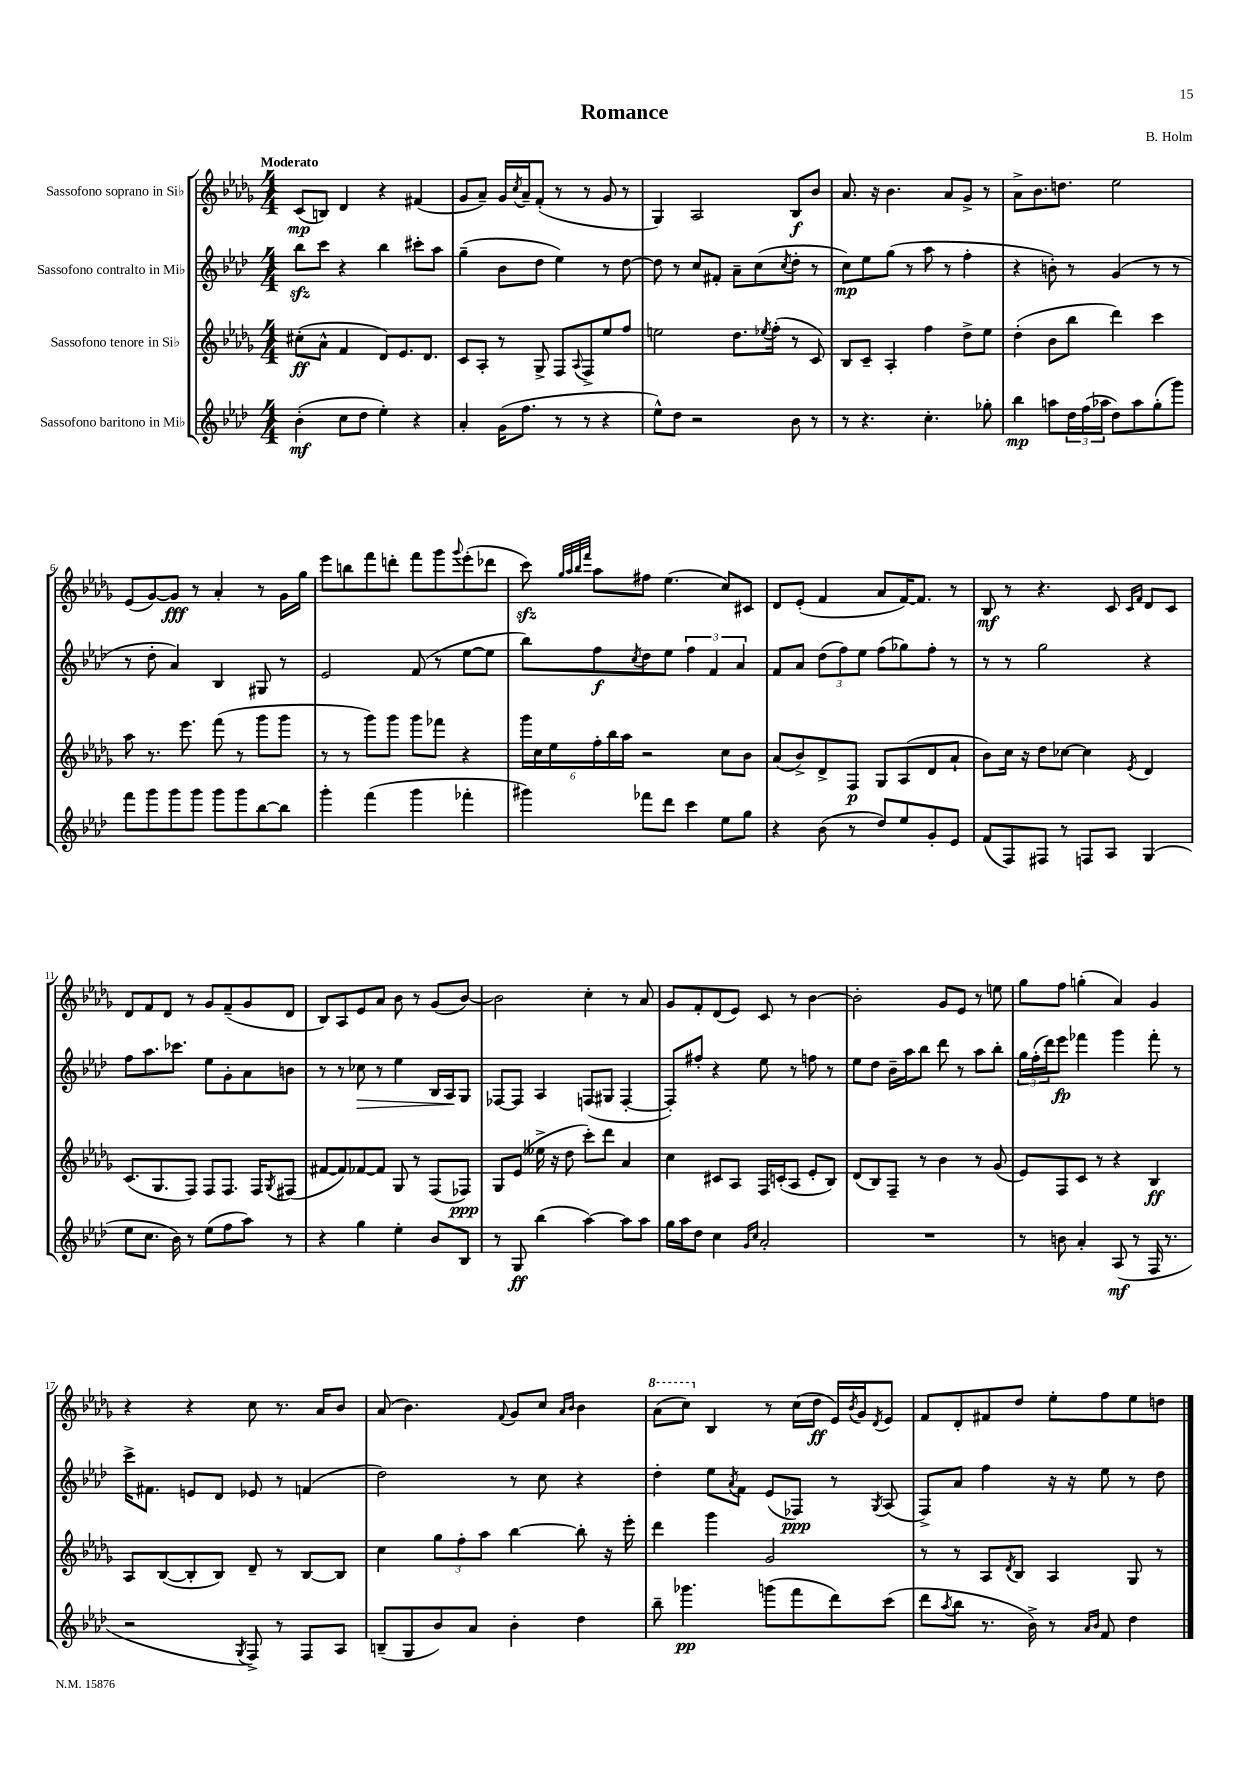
\header { title = "Romance" composer = "B. Holm" }
<<
\new StaffGroup <<
\new Staff = "s0" \with { instrumentName = "Sassofono soprano in Sib" } {
    \clef treble \key des \major \numericTimeSignature \time 4/4 \tempo "Moderato"
    c'8\mp( b8) des'4 r4 fis'4( |
    ges'8 aes'8--) ges'16 \acciaccatura { c''8 } aes'16-- f'8-.( r8 r8 ges'8 r8 |
    ges4) aes2 bes8\f bes'8 |
    aes'8. r16 bes'4. aes'8 ges'8-> r8 |
    aes'8-> bes'8. d''8. ees''2 |
    ees'8( ges'8~) ges'8\fff r8 aes'4-. r8 ges'16 ges''16 |
    ees'''8 b''8 f'''8 d'''8-. f'''8 ges'''8 \appoggiatura { ges'''8 } ees'''8-.( des'''8 |
    c'''8\sfz) \grace { ges''32 aes''32 bes''32 f'''32 } aes''8 fis''8 ees''4.( c''8) cis'8 |
    des'8 ees'8-.( f'4 aes'8 f'16~) f'8. r8 |
    bes8\mf r8 r4. c'8 \grace { c'16 f'16 } des'8 c'8 |
    des'8 f'8 des'8 r8 ges'8 f'8--( ges'8 des'8 |
    bes8) aes8 ees'8 aes'8 bes'8 r8 ges'8( bes'8~) |
    bes'2 c''4-. r8 aes'8 |
    ges'8 f'8-. des'8( ees'8) c'8 r8 bes'4~ |
    bes'2-. ges'8 ees'8 r8 e''8 |
    ges''8 f''8 g''4-.( aes'4) ges'4 |
    r4 r4 c''8 r8. aes'16 bes'8 |
    aes'8( bes'4.) \appoggiatura { f'8 } ges'8 c''8 \grace { aes'16 bes'16 } bes'4 |
    \ottava #1 aes''8( c'''8) \ottava #0 bes4 r8 c''16( des''16\ff ees'16) \acciaccatura { bes'8 } ges'16 \acciaccatura { des'8 } ees'8 |
    f'8 des'8-. fis'8 des''8 ees''8-. f''8 ees''8 d''8 \bar "|." |
}
\new Staff = "s1" \with { instrumentName = "Sassofono contralto in Mib" } {
    \clef treble \key aes \major \numericTimeSignature \time 4/4
    bes''8\sfz c'''8 r4 bes''4 cis'''8-. aes''8 |
    g''4--( bes'8 des''8 ees''4) r8 des''8~ |
    des''8 r8 c''8 fis'8-. aes'8-- c''8( \acciaccatura { c''8 } des''8-. r8 |
    c''8\mp) ees''8 g''8( r8 aes''8 r8 f''4-. |
    r4 b'8-.) r8 g'4( r8 r8 |
    r8 des''8-. aes'4) bes4 gis8 r8 |
    ees'2 f'8( r8 ees''8~ ees''8 |
    bes''8) f''8\f \acciaccatura { c''8 } des''8 ees''8 \tuplet 3/2 { f''4 f'4 aes'4 } |
    f'8 aes'8 \tuplet 3/2 { des''8( f''8) ees''8 } f''8( ges''8) f''8-. r8 |
    r8 r8 g''2 r4 |
    f''8 aes''8. ces'''8. ees''8 g'8-. aes'8 b'8 |
    r8 r8 ces''8\> r8 ees''4 bes16 aes16\! g8 |
    fes8~ fes8 aes4 f8( gis8 f4~-. |
    f8-.) fis''8-. r4 ees''8 r8 f''8 r8 |
    ees''8 des''8 bes'16-- aes''16 bes''8 des'''8 r8 aes''8 bes''8-. |
    \tuplet 3/2 { g''16 f''16-.( des'''16) } ees'''8\fp fes'''4 g'''4 fes'''8-. r8 |
    c'''16-> fis'8. e'8 des'8 ees'8 r8 f'4( |
    des''2) r8 c''8 r4 |
    des''4-. ees''8 \acciaccatura { aes'8 } f'8 ees'8( fes8\ppp) r8 \acciaccatura { g8 } aes8( |
    f8->) aes'8 f''4 r16 r16 ees''8 r8 des''8 \bar "|." |
}
\new Staff = "s2" \with { instrumentName = "Sassofono tenore in Sib" } {
    \clef treble \key des \major \numericTimeSignature \time 4/4
    cis''8-.\ff( aes'8-^ f'4 des'8) ees'8. des'8. |
    c'8 aes8-. r8 ges8-> f8 \appoggiatura { aes8 } f8-> ees''8 f''8 |
    e''2 des''8. \acciaccatura { ees''8 } f''16-.( r8 c'8) |
    bes8 c'8-- aes4-. f''4 des''8-> ees''8 |
    des''4-.( bes'8 bes''8 des'''4) c'''4 |
    aes''8 r8. ees'''8. f'''8( r8 ges'''8 ges'''8 |
    r8 r8 ges'''8) ges'''8 ges'''8 fes'''8 r4 |
    \tuplet 6/4 { ges'''16 c''16 ees''16 f''16-. bes''16 aes''16 } r2 c''8 bes'8 |
    aes'8( bes'8->) des'8-> f8\p ges8 aes8( des'8 aes'8-! |
    bes'8) c''16 r16 des''8 ces''8~ ces''4 \acciaccatura { ees'8 } des'4 |
    c'8.( ges8. f8) f8 f8. f16 \acciaccatura { ges8 } fis8( |
    fis'8~ fis'8) fes'8~ fes'8 ges8 r8 f8( fes8\ppp) |
    ges8 ees'8( eeses''16-> r16 des''8 c'''8-.) des'''8 aes'4 |
    c''4 cis'8 aes8 f16 c'16-.( aes8 ees'8-. bes8) |
    des'8( bes8) f8-- r8 bes'4 r8 ges'8( |
    ees'8) f8 c'8 r8 r4 bes4\ff |
    aes8 bes8~( bes8-. bes8) des'8-- r8 bes8~ bes8 |
    c''4 \tuplet 3/2 { ges''8 f''8-. aes''8 } bes''4~ bes''8-. r16 ees'''16-. |
    des'''4 ges'''4 ges'2 |
    r8 r8 aes8 \acciaccatura { des'8 } bes8 aes4 ges8 r8 \bar "|." |
}
\new Staff = "s3" \with { instrumentName = "Sassofono baritono in Mib" } {
    \clef treble \key aes \major \numericTimeSignature \time 4/4
    bes'4-.\mf( c''8 des''8 ees''4-.) r4 |
    aes'4-. g'16( f''8. r8 r8 r4 |
    ees''8-^) des''8 r2 bes'8 r8 |
    r8 r4. c''4.-. ges''8-. |
    bes''4\mp a''8 \tuplet 3/2 { des''16 f''16( aes''16 } des''8) aes''8 g''8-.( g'''8) |
    f'''8 g'''8 g'''8 g'''8 g'''8 g'''8 bes''8~ bes''8 |
    g'''4-. f'''4( g'''4 fes'''4-. |
    gis'''4) fes'''8 des'''8 c'''4 ees''8 g''8 |
    r4 bes'8( r8 des''8) ees''8 g'8-. ees'8 |
    f'8( f8) fis8 r8 f8 aes8 g4( |
    ees''8 c''8. bes'16) r8 ees''8( f''8 aes''8) r8 |
    r4 g''4 ees''4-. bes'8 bes8 |
    r8 g8\ff bes''4( aes''4~) aes''8 aes''8 |
    g''16 aes''16 des''8 c''4 \grace { g'16 c''16 } aes'2-. |
    R1 |
    r8 b'8 aes'4-. aes8\mf( r8 f16 r8. |
    r2 \acciaccatura { g8 } f8->) r8 f8 aes8 |
    b8--( g8 bes'8) aes'8 bes'4-. des''4 |
    bes''8-- ges'''4.\pp g'''8( f'''8 des'''8) c'''8( |
    des'''8 \acciaccatura { aes''8 } bes''8 r8. bes'16->) r8 \grace { aes'16 bes'16 } f'8 des''4 \bar "|." |
}
>>
>>
